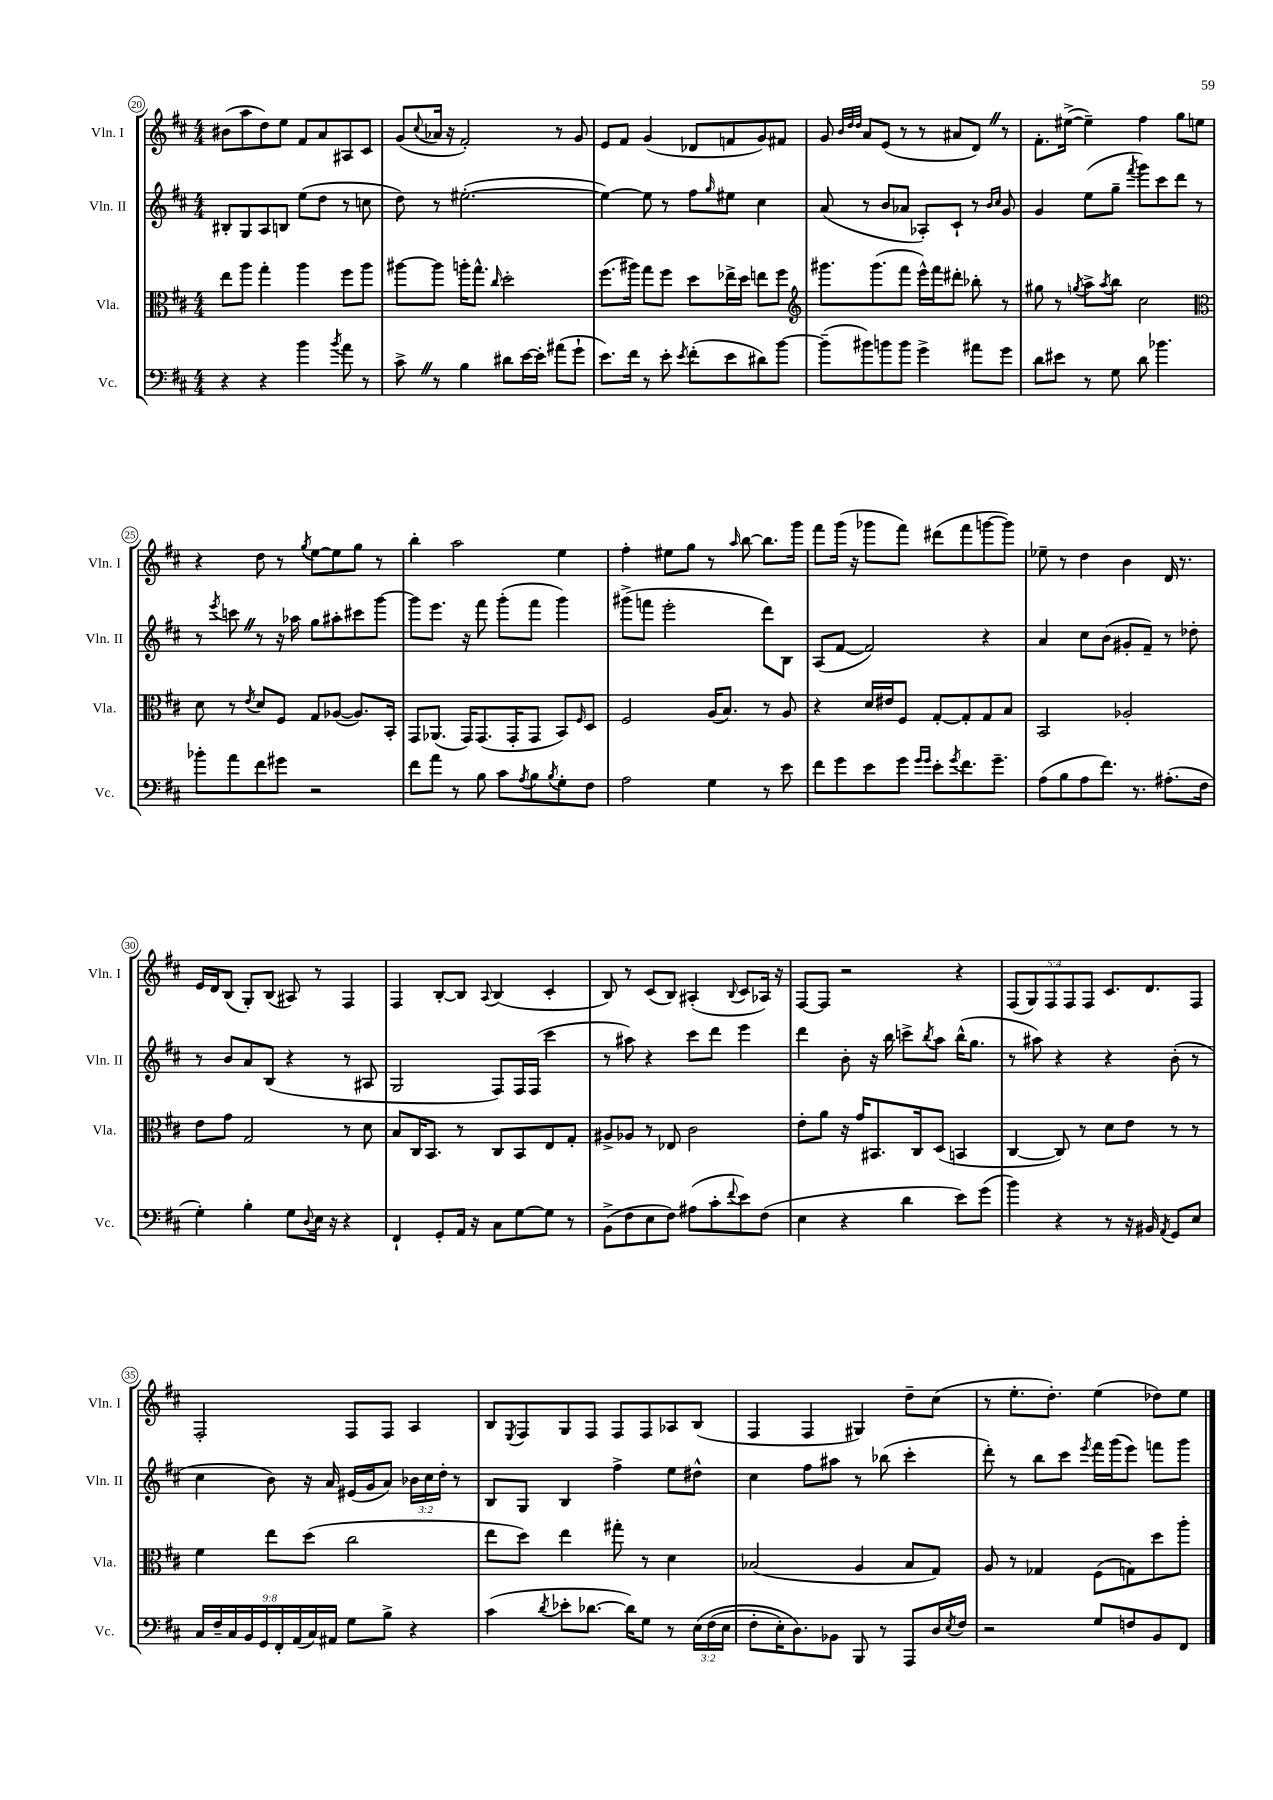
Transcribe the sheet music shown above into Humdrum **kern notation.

**kern	**kern	**kern	**kern
*staff4	*staff3	*staff2	*staff1
*clefF4	*clefC3	*clefG2	*clefG2
*k[f#c#]	*k[f#c#]	*k[f#c#]	*k[f#c#]
*M4/4	*M4/4	*M4/4	*M4/4
4r	8ee	8B#'	(8b#
.	8aa	8G	8aa
4r	4gg'	8A	8dd)
.	.	8B	8ee
4b	4aa	(8ee	8f#
.	.	8dd	8a
8qb	.	.	.
8a	8ff#	8r	8A#
8r	8aa	8cc	8c#
=	=	=	=
8c#^	[8aa#	8dd)	(8g
.	.	.	8qqcc#
8r	8aa#]	8r	16a-
.	.	.	16r
4B	16aa'	([2.ee#'	2f#')
.	8.gg^^	.	.
.	16qqcc#	.	.
8d#	2dd'	.	.
[16e	.	.	.
16e']	.	.	.
(8a#	.	.	8r
8g`	.	.	8g
=	=	=	=
8.e)	(8.ff#	4ee#_)	8e
.	.	.	8f#
16f#	16aa#)	.	.
8r	8gg	8ee#]	(4g
8e'	8ff#	8r	.
8qe	.	.	.
(8f#'	8dd	8ff#	8d-
.	.	16qqgg	.
8e	16ee-^	8ee#	8f
.	16dd	.	.
8d#)	8ee	4cc#	8g)
[8b	8ff#	.	8f#
=	=	=	=
*	*clefG2	*	*
(8b~]	8.ggg#	(8a	8g
.	.	.	32qqb
.	.	.	32qqdd
.	.	.	32qqdd
8b#)	.	8r	8a
.	(8.ggg#	.	.
8b	.	8b	(8e
8b	8fff#	8a-	8r
4g^	16eee^^)	8A-')	8r
.	16fff#	.	.
.	8ddd#'	8c#`	8a#
8a#	8bb-'	8r	8d)
.	.	16qqb	.
.	.	16qqcc#	.
8g	8r	8g	8r
=	=	=	=
8d	8gg#	4g	8.f#'
8e#	8r	.	.
.	.	.	([16ee#^
.	8qgg	.	.
8r	8aa^	(8ee	4ee#~])
.	8qaa	.	.
8G	8bb	8gg~	.
.	.	8qfff#	.
8d	2cc#	8ggg)	4ff#
4.b-	.	8ccc#	.
.	.	8ddd	8gg
.	.	8r	8ee
=	=	=	=
*	*clefC3	*	*
8b-'	8d	8r	4r
.	.	8qeee	.
8a	8r	8ccc	.
.	8qe	.	.
8f#	8d	8r	8dd
8g#	8F#	16r	8r
.	.	16aa-	.
.	.	.	8qgg
2r	8G	8gg	[8ee
.	([8A-	8aa#'	8ee]
.	8.A-])	8ccc#	8gg
.	.	[8ggg	8r
.	16BB'	.	.
=	=	=	=
8f#	8GG	8ggg]	4bb'
8a	(8.AA-	8.eee	.
8r	.	.	2aa
.	16GG)	16r	.
8B	(8.GG	8fff#	.
8c#	.	(8ggg'	.
.	16GG'	.	.
8qA	.	.	.
8B	8GG	8fff#	.
8qB	.	.	.
8G'	8BB)	4ggg)	4ee
.	16qqF#	.	.
8F#	8D	.	.
=	=	=	=
2A	2F#	(8ggg#^	4ff#'
.	.	8fff	.
.	.	2eee'	8ee#
.	.	.	8gg
4G	(16A	.	8r
.	8.B)	.	.
.	.	.	16qqaa
.	.	.	[8bb
8r	8r	8ddd)	8.bb]
8e	8A	8B	.
.	.	.	16ggg
=	=	=	=
8f#	4r	(8A	8fff#
8g	.	[8f#	(16ggg
.	.	.	16r
8e	16d	2f#])	8ggg-
.	16e#	.	.
8g	8F#	.	8fff#)
16qqg	.	.	.
16qqg	.	.	.
8e'	[8G'	.	(8ddd#
8qg	.	.	.
8.f#	8G']	.	8fff#
.	8G	4r	[8ggg
8.g~	.	.	.
.	8B	.	8ggg])
=	=	=	=
(8A	2BB	4a	8ee-~
8B	.	.	8r
8A	.	8cc#	4dd
8.f#)	.	(8b	.
.	2A-'	8g#'	4b
8.r	.	.	.
.	.	8f#~)	.
(8.A#'	.	8r	16d
.	.	.	8.r
.	.	8dd-'	.
16F#	.	.	.
=	=	=	=
4G')	8e	8r	16e
.	.	.	16d
.	8g	8b	(8B
4B'	2G	8a	8G')
.	.	(8B	(8B
8G	.	4r	8A#)
8qqD	.	.	.
16E	.	.	8r
16r	.	.	.
4r	8r	8r	4F#
.	8d	8A#	.
=	=	=	=
4FF#`	8B	2G	4F#
.	16C#	.	.
.	8.BB	.	.
8GG'	.	.	[8B'
16AA	8r	.	8B]
16r	.	.	.
.	.	.	8qqA
8C#	8C#	8F#)	(4B
[8G	8BB	16F#	.
.	.	(16F#	.
8G]	8E	4ccc#	4c#'
8r	8G'	.	.
=	=	=	=
(8BB^	8A#^	8r	8B)
8F#	8A-	8aa#)	8r
8E	8r	4r	(8c#
8F#)	8E-	.	8B)
(8A#	2c#	8ccc#	(4A#'
8c#'	.	8ddd	.
8qqf#	.	.	8qqB
8e)	.	4eee	8c#
(8F#	.	.	16A-)
.	.	.	16r
=	=	=	=
4E	8e'	4ddd	[8F#
.	8a	.	8F#]
4r	16r	8b'	2r
.	16g	.	.
.	8.BB#	16r	.
.	.	16bb	.
4d	.	8ccc^	.
.	16C#	.	.
.	.	8qbb	.
.	(8D	8aa	.
8e)	4BB	(16bb^^	4r
.	.	8.gg	.
(8g	.	.	.
=	=	=	=
4b)	[4C#	8r	(10F#
.	.	.	10G)
.	.	8aa#)	.
.	.	.	10F#
4r	8C#])	4r	.
.	.	.	10F#
.	8r	.	.
.	.	.	10F#
8r	8d	4r	8.c#
16r	8e	.	.
16BB#	.	.	8.d
8qAA	.	.	.
8GG	8r	(8b'	.
8E	8r	8r	8F#
=	=	=	=
18C#	4f#	4cc#	2F#'
18F#~	.	.	.
18C#	.	.	.
18BB	.	.	.
18GG	.	.	.
.	8ee	8b)	.
18FF#'	.	.	.
(18AA	.	.	.
.	(8dd	16r	.
18C#)	.	.	.
.	.	16a	.
18AA#	.	.	.
8G	2cc#	(16e#	8F#
.	.	16g	.
8B^	.	8a)	8F#
4r	.	24b-	4A
.	.	24cc#	.
.	.	24dd'	.
.	.	8r	.
=	=	=	=
(4c#	8ee	8B	8B
.	.	.	8qE
.	8dd)	8G	8F#
8qd	.	.	.
8e-'	4ee	4B	8G
[8.d-	.	.	8F#
.	8gg#'	4ff#^	8F#
16d-])	.	.	.
8G	8r	.	8F#
8r	4d	8ee	8A-
&(24E	.	8dd#^^	(8B
(24F#	.	.	.
24E	.	.	.
=	=	=	=
8F#'	(2B-	4cc#	4F#
16E')	.	.	.
8.D&)	.	.	.
.	.	8ff#	4F#
8BB-	.	8aa#	.
8BBB	4A	8r	4G#)
8r	.	(8bb-	.
8AAA	8B-	4ccc#'	8dd~
16D	8G)	.	(8cc#
8qE	.	.	.
16F#	.	.	.
=	=	=	=
2r	8A	8ddd')	8r
.	8r	8r	8.ee'
.	4G-	8bb	.
.	.	.	8.dd')
.	.	8ccc#	.
.	.	8qeee	.
8G	(8F#	16fff#	(4ee
.	.	(16ggg	.
8F	8G)	8eee)	.
8BB	8dd	8fff	8dd-)
8FF#	8aa'	8ggg	8ee
==	==	==	==
*-	*-	*-	*-
